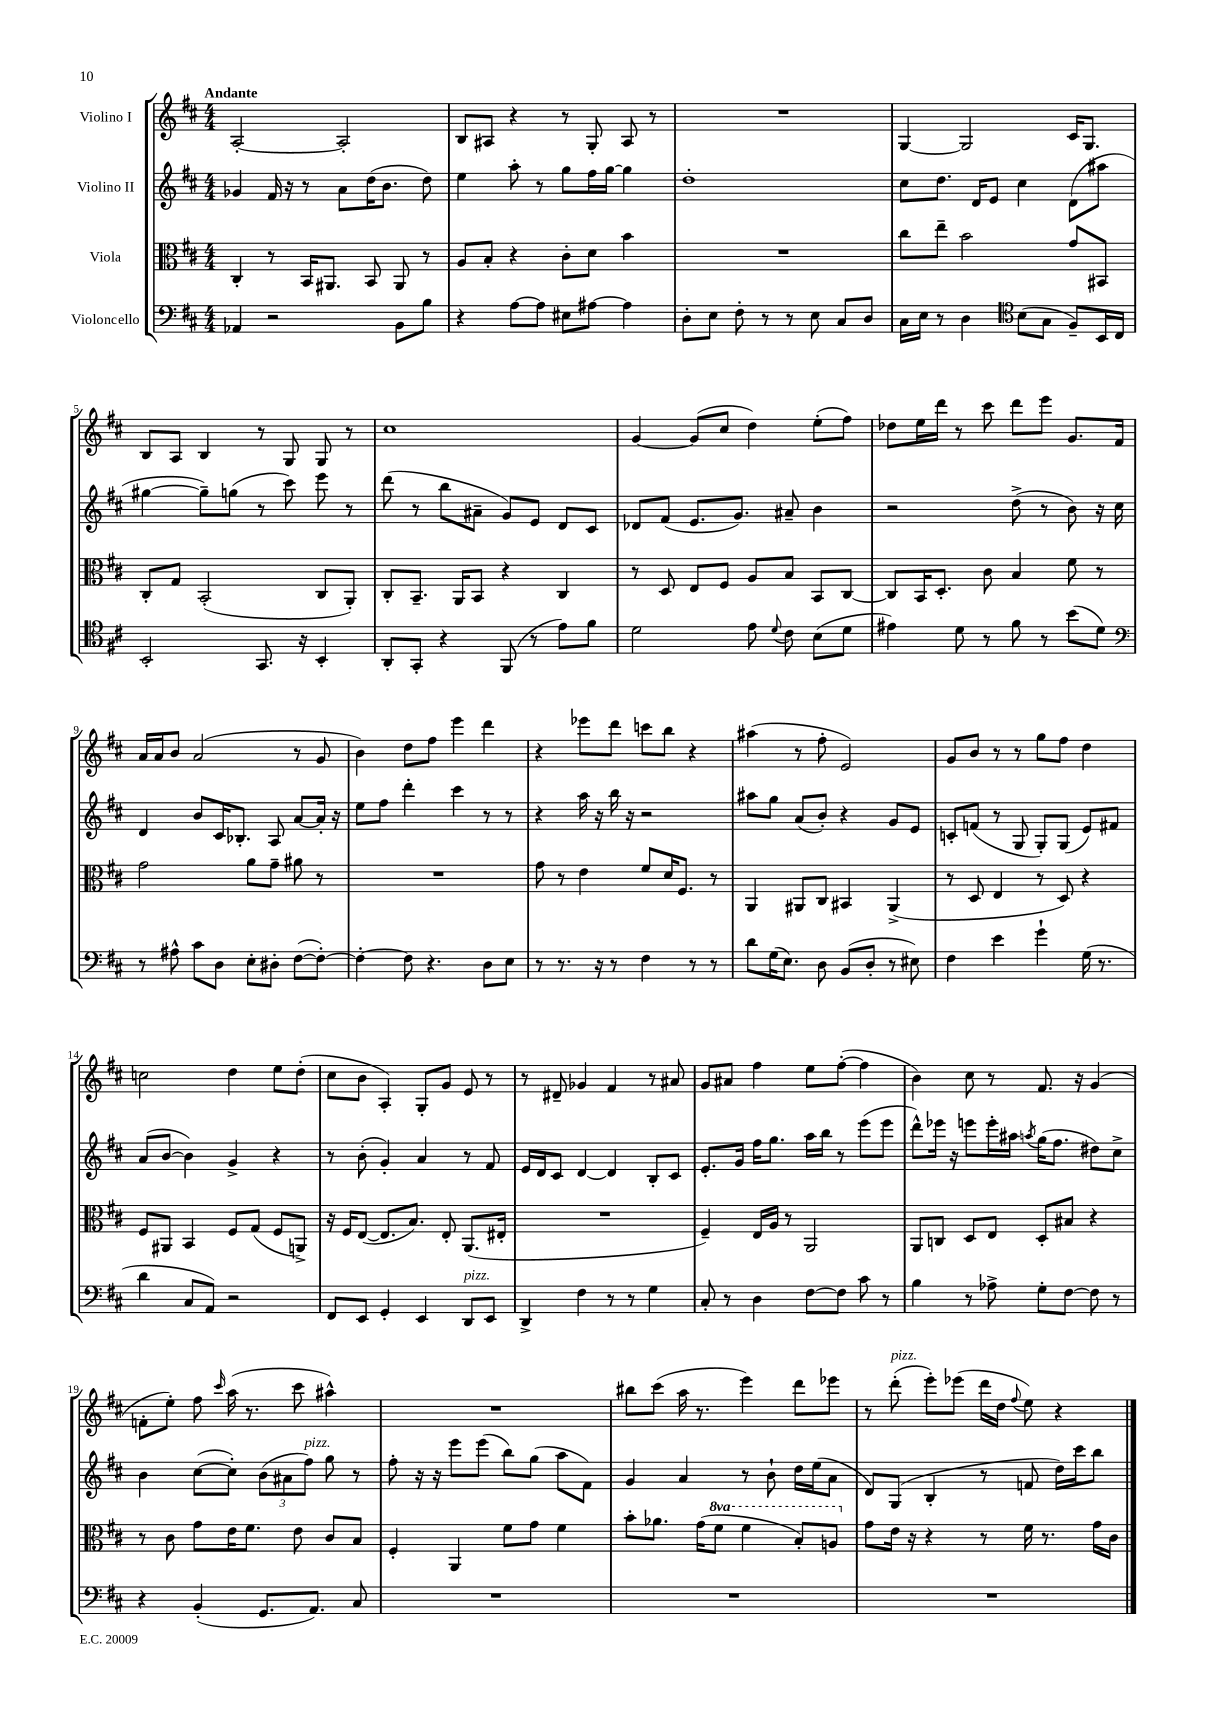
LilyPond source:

<<
\new StaffGroup <<
\new Staff = "s0" \with { instrumentName = "Violino I" } {
    \clef treble \key d \major \numericTimeSignature \time 4/4 \tempo "Andante"
    \autoBeamOff a2~-. a2-. |
    b8[ ais8] r4 r8 g8-. ais8 r8 |
    R1 |
    g4~ g2 cis'16[ g8.] |
    b8[ a8] b4 r8 g8 g8 r8 |
    cis''1 |
    g'4~ g'8[( cis''8] d''4) e''8[-.( fis''8]) |
    des''8[ e''16 d'''16] r8 cis'''8 d'''8[ e'''8] g'8.[ fis'16] |
    a'16[ a'16 b'8] a'2( r8 g'8 |
    b'4) d''8[ fis''8] e'''4 d'''4 |
    r4 ees'''8[ d'''8] c'''8[ b''8] r4 |
    ais''4( r8 fis''8-. e'2) |
    g'8[ b'8] r8 r8 g''8[ fis''8] d''4 |
    c''2 d''4 e''8[ d''8]-.( |
    cis''8[ b'8] a4-.) g8[-. g'8] e'8 r8 |
    r8 dis'8-- ges'4 fis'4 r8 ais'8 |
    g'8[ ais'8] fis''4 e''8[ fis''8]~-.( fis''4 |
    b'4) cis''8 r8 fis'8. r16 g'4( |
    f'8[-. e''8]-.) fis''8 \grace { cis'''16 } a''16( r8. cis'''8 ais''4-^) |
    R1 |
    bis''8[ cis'''8]( a''16 r8. e'''4) d'''8[ ees'''8] |
    r8 d'''8-.^\markup { \italic "pizz." }( e'''8[-.) ees'''8]( d'''16[ d''16] \appoggiatura { fis''8 } e''8) r4 \bar "|." |
}
\new Staff = "s1" \with { instrumentName = "Violino II" } {
    \clef treble \key d \major \numericTimeSignature \time 4/4
    \autoBeamOff ges'4 fis'16 r16 r8 a'8[ d''16( b'8.] d''8) |
    e''4 a''8-. r8 g''8[ fis''16 g''16]~ g''4 |
    d''1-. |
    cis''8[ d''8.] d'16[ e'8] cis''4 d'8[( ais''8] |
    gis''4~ gis''8[--) g''8]( r8 cis'''8) e'''8 r8 |
    d'''8( r8 b''8[ ais'8]-- g'8[) e'8] d'8[ cis'8] |
    des'8[ fis'8]( e'8.[ g'8.]) ais'8-- b'4 |
    r2 d''8->( r8 b'8) r16 cis''16 |
    d'4 b'8[ cis'16 bes8.]-. a8 a'8[~ a'16]-. r16 |
    e''8[ fis''8] d'''4-. cis'''4 r8 r8 |
    r4 a''16 r16 b''16 r16 r2 |
    ais''8[ g''8] a'8[( b'8]-.) r4 g'8[ e'8] |
    c'8[-. f'8]( r8 g8 g8[-.) g8]( e'8[) fis'8] |
    a'8[( b'8]~ b'4) g'4-> r4 |
    r8 b'8-.( g'4-.) a'4 r8 fis'8 |
    e'16[ d'16 cis'8] d'4~ d'4 b8[-. cis'8] |
    e'8.[-. g'16] fis''16[ g''8.] a''16[ b''16] r8 e'''8[( e'''8] |
    d'''8[-^) ees'''16] r16 e'''8[ e'''16-. ais''16] \acciaccatura { a''8 } g''16[( fis''8.] dis''8[) cis''8]-> |
    b'4 cis''8[~( cis''8]-.) \tuplet 3/2 { b'8[( ais'8 fis''8]^\markup { \italic "pizz." }) } g''8 r8 |
    fis''8-. r16 r16 e'''8[ e'''8]( b''8[) g''8]( a''8[ fis'8]) |
    g'4 a'4 r8 b'8-! d''16[ e''16( a'8] |
    d'8[) g8]( b4-. r8 f'8 d''16[) cis'''16 b''8] \bar "|." |
}
\new Staff = "s2" \with { instrumentName = "Viola" } {
    \clef alto \key d \major \numericTimeSignature \time 4/4 \set Staff.ottavationMarkups = #ottavation-simple-ordinals
    \autoBeamOff cis4-. r8 b,16[ ais,8.] b,8 ais,8 r8 |
    a8[ b8]-. r4 cis'8[-. d'8] b'4 |
    R1 |
    cis''8[ e''8]-- b'2 g'8[ bis,8] |
    cis8[-. g8] b,2-.( cis8[ a,8]-.) |
    cis8[-. b,8.]-- a,16[ b,8] r4 cis4 |
    r8 d8 e8[ fis8] a8[ b8] b,8[ cis8]~ |
    cis8[ b,16 d8.]-. cis'8 b4 fis'8 r8 |
    g'2 a'8[ g'8]-- ais'8 r8 |
    R1 |
    g'8 r8 e'4 fis'8[ d'16 fis8.] r8 |
    a,4 ais,8[ cis8] bis,4 ais,4->( |
    r8 d8 e4 r8 d8) r4 |
    fis8[ ais,8] b,4 fis8[ g8]( fis8[ a,8]->) |
    r16 fis16[ e8]~( e8.[ b8.]) e8-. a,8.[( eis16]-. |
    R1 |
    fis4--) e16[ a16] r8 a,2 |
    a,8[ c8] d8[ e8] d8[-. bis8] r4 |
    r8 cis'8 g'8[ e'16 fis'8.] e'8 cis'8[ b8] |
    fis4-. a,4 fis'8[ g'8] fis'4 |
    b'8[-. aes'8.] g'16[( \ottava #1 fis''8] fis''4 b'8[-.) a'8] \ottava #0 |
    g'8[ e'16] r16 r4 r8 fis'16 r8. g'16[ cis'16] \bar "|." |
}
\new Staff = "s3" \with { instrumentName = "Violoncello" } {
    \clef bass \key d \major \numericTimeSignature \time 4/4
    \autoBeamOff aes,4 r2 b,8[ b8] |
    r4 a8[~ a8] eis8[ ais8]~ ais4 |
    d8[-. e8] fis8-. r8 r8 e8 cis8[ d8] |
    cis16[ e16] r8 d4 \clef tenor b8[( g8] fis8[--) b,16 cis16] |
    b,2-. g,8. r16 b,4-. |
    a,8[-. g,8]-. r4 fis,8( r8 e'8[) fis'8] |
    d'2 e'8 \appoggiatura { d'8 } cis'8 b8[( d'8] |
    eis'4) d'8 r8 fis'8 r8 b'8[( d'8]) |
    \clef bass r8 ais8-^ cis'8[ d8] e8[-. dis8]-. fis8[~( fis8]~-.) |
    fis4~-. fis8 r4. d8[ e8] |
    r8 r8. r16 r8 fis4 r8 r8 |
    d'8[ g16( e8.]) d8 b,8[( d8]-. r8 eis8) |
    fis4 e'4 g'4-! g16( r8. |
    d'4 cis8[ a,8]) r2 |
    fis,8[ e,8] g,4-. e,4 d,8[^\markup { \italic "pizz." } e,8] |
    d,4-> fis4 r8 r8 g4 |
    cis8-. r8 d4 fis8[~ fis8] cis'8 r8 |
    b4 r8 aes8-> g8[-. fis8]~ fis8 r8 |
    r4 b,4-.( g,8.[ a,8.]) cis8 |
    R1 |
    R1 |
    R1 \bar "|." |
}
>>
>>
